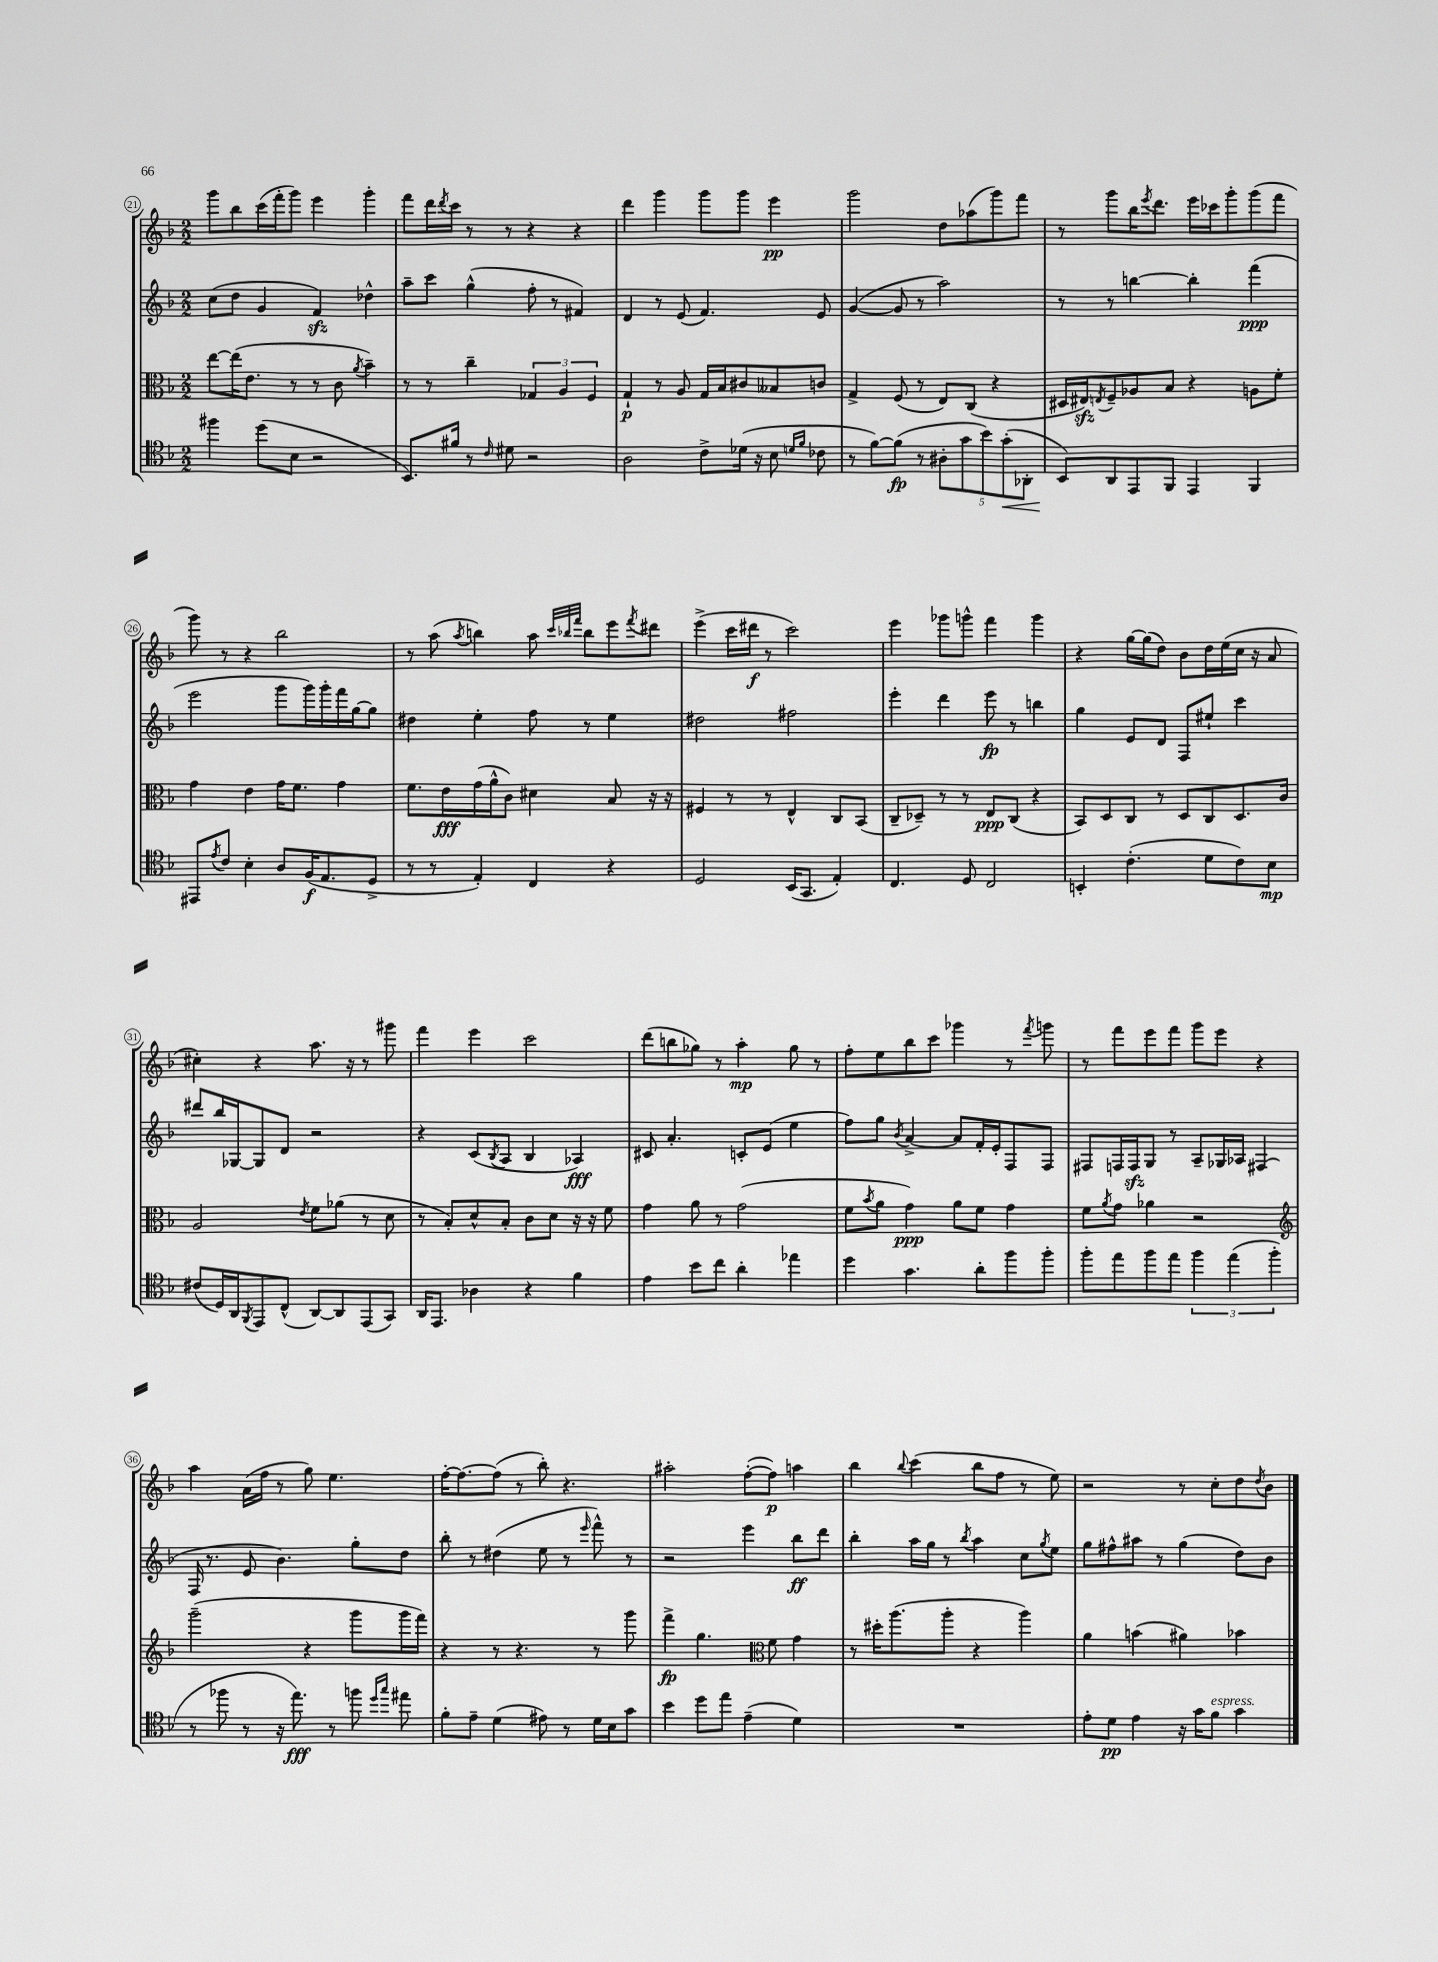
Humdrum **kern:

**kern	**dynam	**kern	**dynam	**kern	**dynam	**kern	**dynam
*part4	*part4	*part3	*part3	*part2	*part2	*part1	*part1
*staff4	*staff4	*staff3	*staff3	*staff2	*staff2	*staff1	*staff1
*clefC4	*	*clefC3	*	*clefG2	*	*clefG2	*
*k[b-]	*	*k[b-]	*	*k[b-]	*	*k[b-]	*
*M2/2	*	*M2/2	*	*M2/2	*	*M2/2	*
=21	=21	=21	=21	=21	=21	=21	=21
4ff#X\	.	[8ee\L	.	(8cc\L	.	8ggg\L	.
.	.	(16ee\K]	.	8dd\J	.	8bb-\	.
.	.	8.e\J	.	.	.	.	.
(8dd\L	.	.	.	4g/	.	(16ccc\L	.
.	.	.	.	.	.	16fff'\J	.
8B-\J	.	8r	.	.	.	8ggg\J)	.
2r	.	8r	.	4fzz/)	.	4eee\	.
.	.	8c\	.	.	.	.	.
.	.	8qa/	.	.	.	.	.
.	.	4b-~\)	.	4dd-X^^\	.	4ggg'\	.
=22	=22	=22	=22	=22	=22	=22	=22
8.BB-/L)	.	8r	.	8aa~\L	.	8fff\L	.
.	.	8r	.	8ccc\J	.	16ddd\L	.
.	.	.	.	.	.	8qddd/	.
16f#X/Jk	.	.	.	.	.	16ccc\JJ	.
8r	.	4cc~\	.	(4gg^^\	.	8r	.
16qqc/	.	.	.	.	.	.	.
8d#X\	.	.	.	.	.	8r	.
2r	.	6G-X/	.	8ff'\	.	4r	.
.	.	.	.	8r	.	.	.
.	.	6A/	.	.	.	.	.
.	.	.	.	4f#X/)	.	4r	.
.	.	6F/	.	.	.	.	.
=23	=23	=23	=23	=23	=23	=23	=23
2A\	.	4G`/	p	4d/	.	4ddd\	.
.	.	8r	.	8r	.	4ggg\	.
.	.	8A/	.	(8e/	.	.	.
8c^\L	.	16G/LL	.	4.f/)	.	8ggg\L	.
.	.	16B-/J	.	.	.	.	.
(16d-X\Jk	.	8c#X/	.	.	.	8ggg\J	.
16r	.	.	.	.	.	.	.
8B-\	.	8B--X/	.	.	.	4eee\	pp
16qqdn/LL	.	.	.	.	.	.	.
16qqf/JJ	.	.	.	.	.	.	.
8c-X\	.	8cn/J	.	8e/	.	.	.
=24	=24	=24	=24	=24	=24	=24	=24
8r	.	4G^/	.	([4g/	.	2ggg\	.
[8f\L)	.	.	.	.	.	.	.
(8f\J]	fp	(8F/	.	8g/]	.	.	.
8r	.	8r	.	8r	.	.	.
10A#X'\L	.	8E/L)	.	2aa\)	.	8dd\L	.
10g\	.	.	.	.	.	.	.
.	.	(8C/J	.	.	.	(8aa-X\	.
10b-\)	.	.	.	.	.	.	.
.	.	4r	.	.	.	8ggg\)	.
!	!LO:HP:b	!	!	!	!	!	!
(10g'\	<	.	.	.	.	.	.
.	.	.	.	.	.	8fff\J	.
10AA-X'\J	.	.	.	.	.	.	.
=25	=25	=25	=25	=25	=25	=25	=25
8BB-/L)	.	16D#X/LL	.	8r	.	8r	.
.	.	16E#Xzz/J)	.	.	.	.	.
.	.	8qEn/	.	.	.	.	.
8AA/	[	8F~/	.	8r	.	8ggg\L	.
8EE/	.	8A-X/	.	[4bbn\	.	16bb-\K	.
.	.	.	.	.	.	8qeee/	.
.	.	.	.	.	.	8.ddd\J	.
8FF/J	.	8B-/J	.	.	.	.	.
4EE/	.	4r	.	4bb'\]	.	16eee\LL	.
.	.	.	.	.	.	16ccc-X\J	.
.	.	.	.	.	.	8ggg'\	.
4FF/	.	8An\L	.	(4fff\	ppp	(8ggg\	.
.	.	8f'\J	.	.	.	8fff\J	.
!!LO:LB:g=z
=26	=26	=26	=26	=26	=26	=26	=26
8EE#X/L	.	4g\	.	2eee\	.	8ggg\)	.
8qe/	.	.	.	.	.	.	.
8c/J	.	.	.	.	.	8r	.
4B-'\	.	4e\	.	.	.	4r	.
8A/L	.	16g\KL	.	8ggg\L	.	2bb-\	.
.	.	8.f\J	.	.	.	.	.
(16F/K	f	.	.	16ggg\L)	.	.	.
8.E/	.	.	.	16ggg'\	.	.	.
.	.	4g\	.	16fff\	.	.	.
.	.	.	.	[16gg\J	.	.	.
8D^/J	.	.	.	8gg\J]	.	.	.
=27	=27	=27	=27	=27	=27	=27	=27
8r	.	8.f\L	.	4dd#X\	.	8r	.
8r	.	.	.	.	.	(8aa\	.
.	.	16e\L	fff	.	.	.	.
.	.	.	.	.	.	8qaa/	.
4E'/)	.	(16g\	.	4ee'\	.	4bbn\)	.
.	.	16a^^\J	.	.	.	.	.
.	.	8c\J)	.	.	.	.	.
4C/	.	4d#X\	.	8ff\	.	8aa\	.
.	.	.	.	.	.	32qqccc/LLL	.
.	.	.	.	.	.	32qqbb-X/	.
.	.	.	.	.	.	32qqfff/JJJ	.
.	.	.	.	8r	.	8bb-\L	.
4r	.	8B-/	.	4ee\	.	8eee\	.
.	.	.	.	.	.	8qfff/	.
.	.	16r	.	.	.	8ddd#X\J	.
.	.	16r	.	.	.	.	.
=28	=28	=28	=28	=28	=28	=28	=28
2D/	.	4F#X/	.	2dd#X\	.	(4eee^\	.
.	.	8r	.	.	.	16ccc\LL	.
.	.	.	.	.	.	16ddd#X\JJ	f
.	.	8r	.	.	.	8r	.
(16BB-/KL	.	4E^^/	.	2ff#X\	.	2ccc\)	.
8.GG/J	.	.	.	.	.	.	.
4E'/)	.	8C/L	.	.	.	.	.
.	.	(8BB-/J	.	.	.	.	.
=29	=29	=29	=29	=29	=29	=29	=29
4.C/	.	8C~/L	.	4eee'\	.	4eee\	.
.	.	8D-X~/J)	.	.	.	.	.
.	.	8r	.	4ddd\	.	8ggg-X\L	.
8D/	.	8r	.	.	.	8gggn^^\J	.
2C/	.	8E/L	ppp	8eee\	fp	4fff\	.
.	.	(8C/J	.	8r	.	.	.
.	.	4r	.	4bbn\	.	4ggg\	.
=30	=30	=30	=30	=30	=30	=30	=30
4BBn'/	.	8BB-/L)	.	4gg\	.	4r	.
.	.	8D/	.	.	.	.	.
(4.c'\	.	8C/J	.	8e/L	.	[16gg\LL	.
.	.	.	.	.	.	(16gg\J]	.
.	.	8r	.	8d/J	.	8dd\J)	.
.	.	8D/L	.	8F/L	.	8b-\L	.
8d\L	.	8C/	.	8ee#X`/J	.	16dd\L	.
.	.	.	.	.	.	(16ee\	.
8c\)	.	8.D/	.	4ccc\	.	16cc\JJ	.
.	.	.	.	.	.	16r	.
8B-\J	mp	.	.	.	.	8a/	.
.	.	16c/Jk	.	.	.	.	.
!!LO:LB:g=z
=31	=31	=31	=31	=31	=31	=31	=31
(8c#X/L	.	2A/	.	8ddd#X/L	.	4cc#X'\)	.
16D/L)	.	.	.	16bb-/L	.	.	.
16AA/J	.	.	.	[16G-X/J	.	.	.
8qFF/	.	.	.	.	.	.	.
8EE/	.	.	.	8G-/]	.	4r	.
(8C^^/J	.	.	.	8d/J	.	.	.
.	.	8qe/	.	.	.	.	.
[8AA/L)	.	8f\L	.	2r	.	8.aa\	.
8AA/]	.	(8a-X\J	.	.	.	.	.
.	.	.	.	.	.	16r	.
(8EE/	.	8r	.	.	.	8r	.
8GG/J)	.	8d\	.	.	.	8ggg#X\	.
=32	=32	=32	=32	=32	=32	=32	=32
16AA/KL	.	8r	.	4r	.	4fff\	.
8.EE/J	.	.	.	.	.	.	.
.	.	8B-'/L)	.	.	.	.	.
4A-X\	.	8d^^/	.	(8c/L	.	4eee\	.
.	.	.	.	8qB-/	.	.	.
.	.	8B-'/J	.	8A/J	.	.	.
4r	.	8c\L	.	4B-/	.	2ccc\	.
.	.	8d\J	.	.	.	.	.
4f\	.	16r	.	4A-X/)	fff	.	.
.	.	16r	.	.	.	.	.
.	.	8f\	.	.	.	.	.
=33	=33	=33	=33	=33	=33	=33	=33
4e\	.	4g\	.	8c#X/	.	(8ddd\L	.
.	.	.	.	4.a'/	.	8bbn\	.
8b-\L	.	8a\	.	.	.	8gg-X\J)	.
8cc\J	.	8r	.	.	.	8r	.
4a'\	.	(2g\	.	8cn'/L	.	4aa'\	mp
.	.	.	.	(8e/J	.	.	.
4ee-X\	.	.	.	4ee\	.	8gg-\	.
.	.	.	.	.	.	8r	.
=34	=34	=34	=34	=34	=34	=34	=34
4dd\	.	8f\L	.	8ff\L)	.	8ff'\L	.
.	.	8qb-/	.	.	.	.	.
.	.	8a\J	.	8gg\J	.	8ee\	.
.	.	.	.	8qb-/	.	.	.
4.g\	.	4g\)	ppp	[4a^/	.	8bb-\	.
.	.	.	.	.	.	8ccc\J	.
.	.	8a\L	.	8a/L]	.	4ggg-X\	.
8a'\L	.	8f\J	.	16f'/L	.	.	.
.	.	.	.	16e'/J	.	.	.
8ff\	.	4g\	.	8F/	.	8r	.
.	.	.	.	.	.	8qfff/	.
8ff'\J	.	.	.	8F/J	.	8gggn\	.
=35	=35	=35	=35	=35	=35	=35	=35
8ff'\L	.	8f\L	.	8F#X/L	.	8r	.
.	.	8qa/	.	.	.	.	.
8ee\	.	8g\J	.	16Fn/L	.	8fff\L	.
.	.	.	.	16Fzz/J	.	.	.
8ff\	.	4a-X\	.	8G/J	.	8eee\	.
8ee\J	.	.	.	8r	.	8fff\J	.
6ff\	.	2r	.	8A~/L	.	8ggg\L	.
.	.	.	.	16G-X/L	.	8eee\J	.
(6ee\	.	.	.	.	.	.	.
.	.	.	.	16A-X/JJ	.	.	.
.	.	.	.	(4F#X/	.	4r	.
6ff'\	.	.	.	.	.	.	.
!!LO:LB:g=z
=36	=36	=36	=36	=36	=36	=36	=36
*	*	*clefG2	*	*	*	*	*
8r	.	(2ggg~\	.	16F/	.	4aa\	.
.	.	.	.	8.r	.	.	.
8ff-X\	.	.	.	.	.	.	.
8r	.	.	.	8e/	.	(16a\LL	.
.	.	.	.	.	.	16ff\JJ	.
16r	.	.	.	4.b-\)	.	8r	.
8.ee\)	fff	.	.	.	.	.	.
.	.	4r	.	.	.	8gg\)	.
8r	.	.	.	.	.	4.ee\	.
8ffn\	.	8ggg\L	.	8gg'\L	.	.	.
16qqdd/LL	.	.	.	.	.	.	.
16qqgg/JJ	.	.	.	.	.	.	.
8ee#X\	.	16ggg\L	.	8dd\J	.	.	.
.	.	16fff\JJ)	.	.	.	.	.
=37	=37	=37	=37	=37	=37	=37	=37
8f'\L	.	4r	.	8bb-'\	.	[16ff'\KL	.
.	.	.	.	.	.	8.ff\_	.
8e~\J	.	.	.	8r	.	.	.
(4d\	.	8r	.	(4dd#X\	.	(8ff\J]	.
.	.	4.r	.	.	.	8r	.
8e#X\)	.	.	.	8ee\	.	8bb-'\)	.
8r	.	.	.	8r	.	4.r	.
.	.	.	.	16qqeee/	.	.	.
16d\LL	.	8r	.	8fff^^\)	.	.	.
16B-\J	.	.	.	.	.	.	.
8g\J	.	8ggg\	.	8r	.	.	.
=38	=38	=38	=38	=38	=38	=38	=38
4b-\	.	4fff^\	fp	2r	.	2aa#X'\	.
8dd\L	.	4.gg\	.	.	.	.	.
8ee\J	.	.	.	.	.	.	.
(4e~\	.	.	.	4eee\	.	([8ff'\L	.
*	*	*clefC3	*	*	*	*	*
.	.	8f\	.	.	.	8ff\J])	p
4d\)	.	4g\	.	8bb-\L	ff	4aan\	.
.	.	.	.	8ddd\J	.	.	.
=39	=39	=39	=39	=39	=39	=39	=39
1r	.	8r	.	4bb-'\	.	4bb-\	.
.	.	16dd#X'\KL	.	.	.	.	.
.	.	(8.aa\	.	.	.	.	.
.	.	.	.	.	.	8qqbb-/	.
.	.	.	.	16aa\LL	.	(4ccc\	.
.	.	.	.	16gg\JJ	.	.	.
.	.	8aa'\J	.	8r	.	.	.
.	.	.	.	8qbb-/	.	.	.
.	.	4r	.	4aa\	.	8bb-\L	.
.	.	.	.	.	.	8ff\J	.
.	.	4aa\)	.	8cc\L	.	8r	.
.	.	.	.	8qgg/	.	.	.
.	.	.	.	8ee\J	.	8ee\)	.
=40	=40	=40	=40	=40	=40	=40	=40
8e'\L	.	4a\	.	8gg\L	.	2r	.
8d\J	pp	.	.	8ff#X^^\	.	.	.
4e\	.	(4bn\	.	8aa#X\J	.	.	.
.	.	.	.	8r	.	.	.
16r	.	4a#X\)	.	(4gg\	.	8r	.
16g\KL	.	.	.	.	.	.	.
!LO:TX:a:i:t=espress.	!	!	!	!	!	!	!
8f\J	.	.	.	.	.	8cc'\L	.
4g\	.	4b-X\	.	8dd\L)	.	8dd\	.
.	.	.	.	.	.	8qdd/	.
.	.	.	.	8b-\J	.	8b-\J	.
==	==	==	==	==	==	==	==
*-	*-	*-	*-	*-	*-	*-	*-
